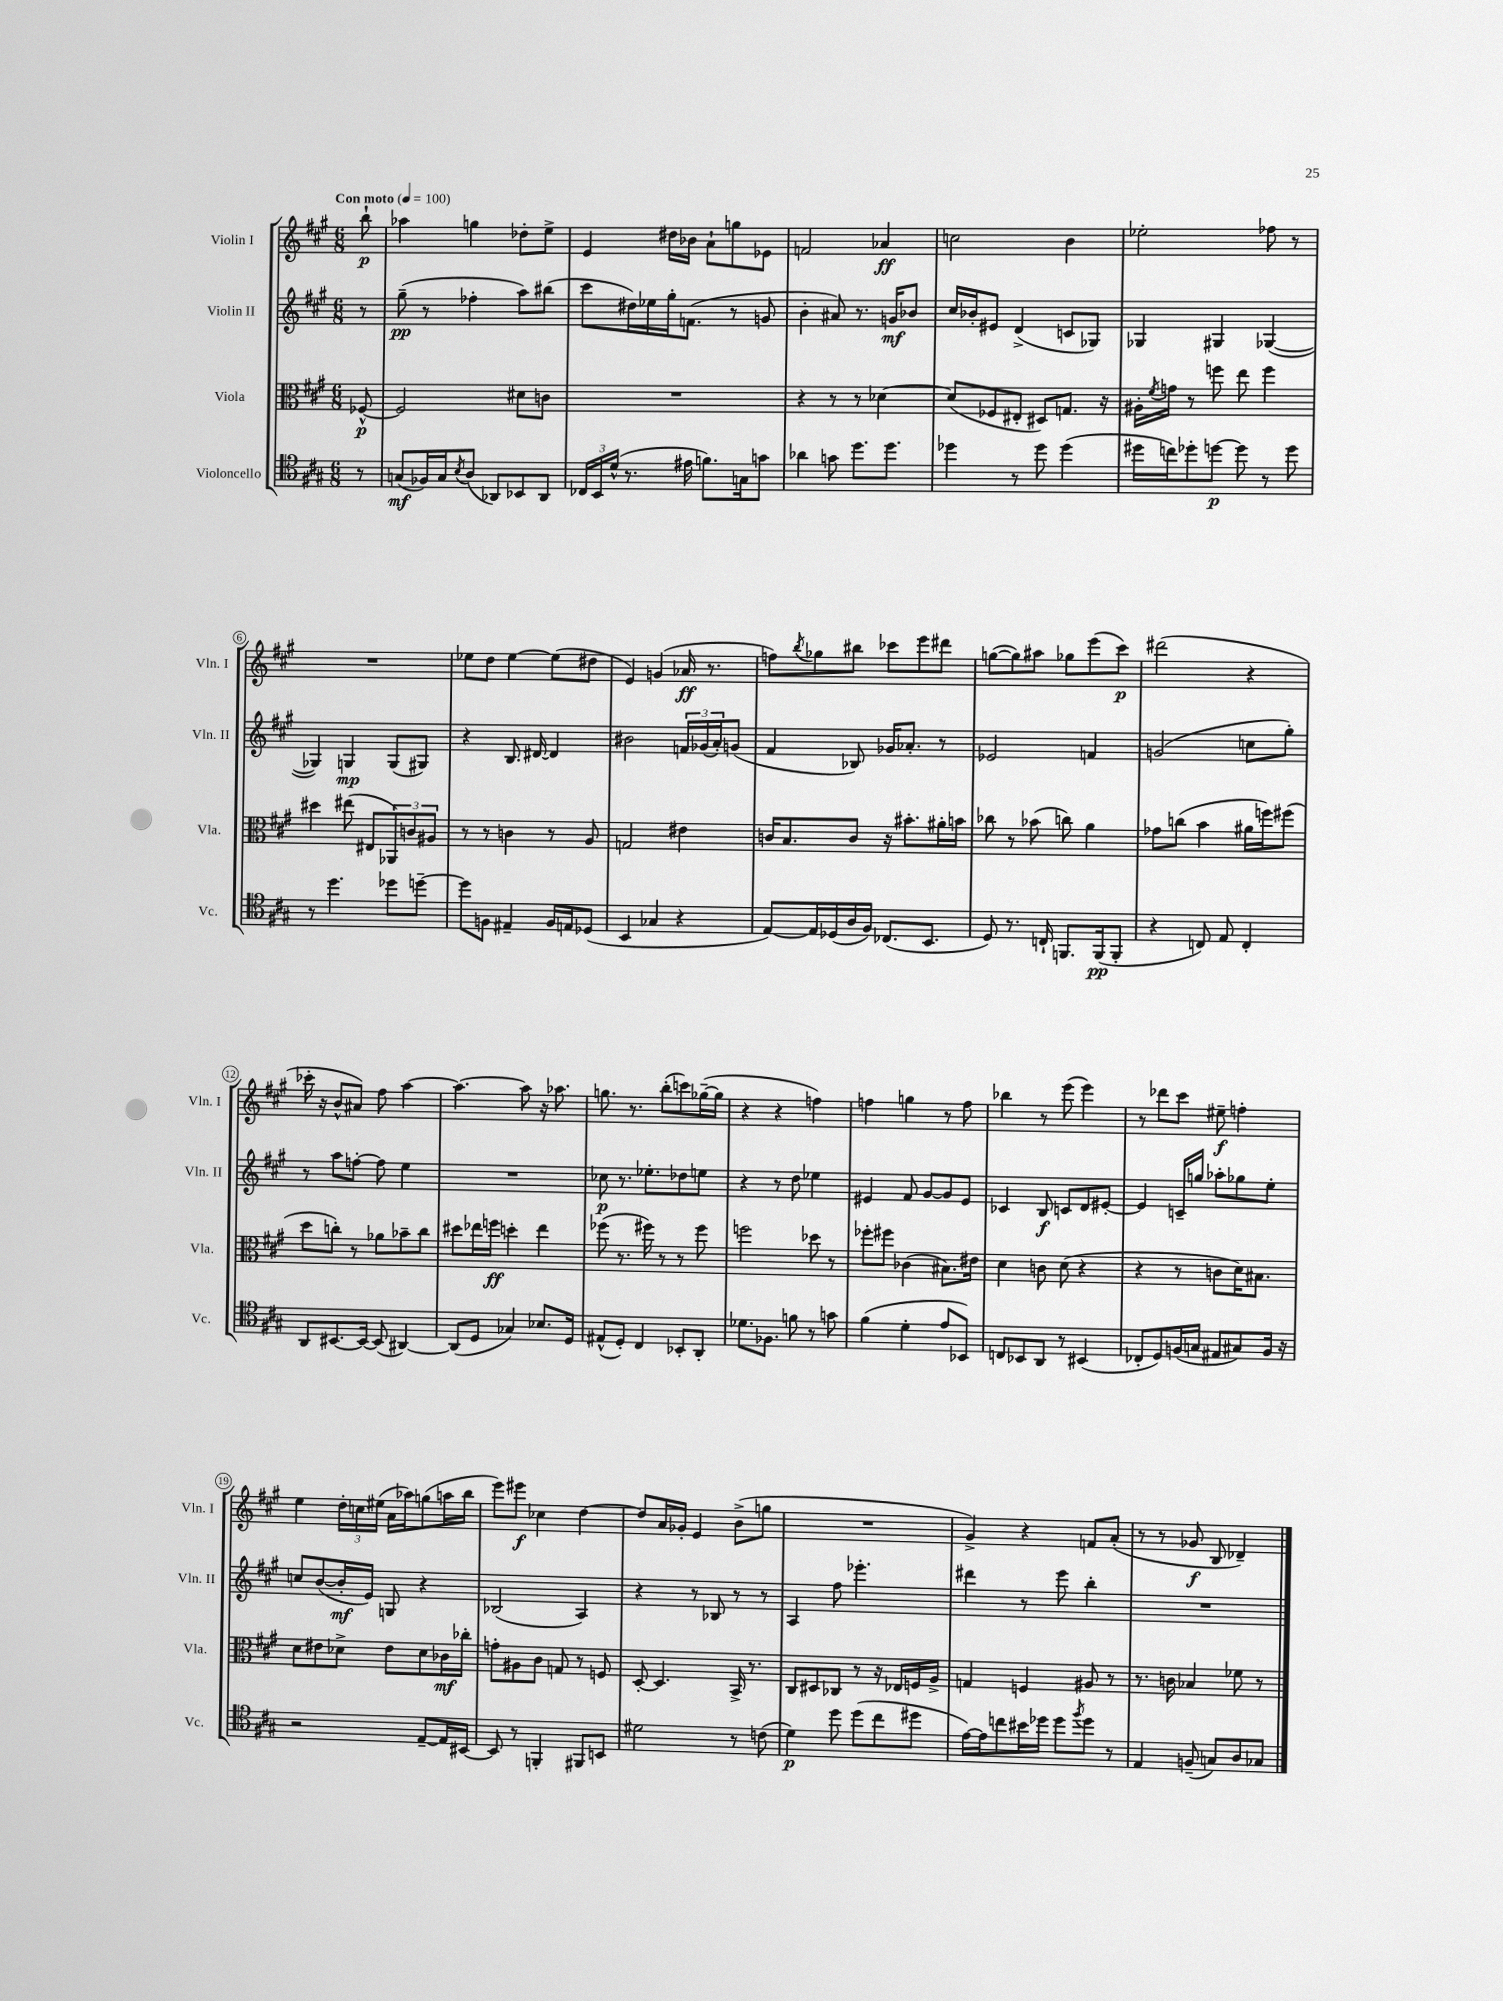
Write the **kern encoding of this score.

**kern	**kern	**kern	**kern
*staff4	*staff3	*staff2	*staff1
*clefC4	*clefC3	*clefG2	*clefG2
*k[f#c#g#]	*k[f#c#g#]	*k[f#c#g#]	*k[f#c#g#]
*M6/8	*M6/8	*M6/8	*M6/8
*MM100	*MM100	*MM100	*MM100
8r	[8F-^^/	8r	8bb`\
=	=	=	=
(8G/L	2F-/]	(8gg#~\	4aa-\
16F-/L)	.	8r	.
16G/J	.	.	.
8qB/	.	.	.
(8A/J	.	4ff-'\	4gg\
8AA-/L)	.	.	.
8BB-/	8d#\L	8aa\L)	8dd-'\L
8AA-/J	8c\J	(8bb#\J	8ee^\J
=	=	=	=
24C-/LL	2.r	8ccc#\L	4e/
24BB/	.	.	.
(24d^^/JJ	.	.	.
8.r	.	16dd#\L)	.
.	.	16ee-\	.
.	.	16gg#'\J	16dd#\LL
16e#\	.	(8.f\J	16b-\JJ
8.f\L)	.	.	8a`\L
.	.	8r	8gg\
16G\k	.	.	.
8g\J	.	8g/	8e-\J
=	=	=	=
4a-\	4r	4b'\	2f/
8g\	8r	8a#/)	.
8.dd\L	8r	8.r	.
.	[4d-\	.	4a-/
8.dd\J	.	16g/LK	.
.	.	8b-/J	.
=	=	=	=
4dd-\	(8d-/]L	16cc#/LL	2cc\
.	.	16b-'/J	.
.	8F-/	8e#/J	.
8r	8E#'/J	(4d^/	.
8dd-\	8D#/L)	.	.
(4dd-\	8.G/J	8c/L	4b\
.	.	8G-/J)	.
.	16r	.	.
=	=	=	=
16dd#\LL	16A#'\LL	4G-/	2ee-'\
.	8qf#/	.	.
16cc\J)	16g\JJ	.	.
8dd-'\	8r	.	.
[8dd\J	8ff\	4G#/	.
8dd\]	8ee\	.	.
8r	4ff\	([4G-/	8ff-\
8dd\	.	.	8r
=	=	=	=
8r	4dd#\	4G-/])	2.r
4.dd\	.	.	.
.	(8ee#\	4G/	.
.	8E#/L	.	.
8dd-\L	12AA-/)	(8G/L	.
.	12c/	.	.
[8dd~\J	.	8G#/J)	.
.	12A#/J	.	.
=	=	=	=
8dd\]L	8r	4r	8ee-\L
8F\J	8r	.	8dd\J
4E#~/	4c\	8.B/	[4ee-\
.	.	[16d#/	.
16F/LL	8r	4d#/]	(8ee-\]L
16E/J	.	.	.
(8D-/J	8A/	.	8dd#\J
=	=	=	=
4BB/	2G/	2b#\	4e/)
4G-/	.	.	(4g/
4r	4e#\	24f/LL	16a-/
.	.	(24g-/	.
.	.	.	8.r
.	.	24a'/J)	.
.	.	(8g/J	.
=	=	=	=
[8E/L)	16c/LK	4f#/	8ff\L)
.	8.B/	.	.
.	.	.	8qbb/
16E/]L	.	.	8gg-\
(16D-/	.	.	.
16A/	8c/J	8B-/)	8bb#\J
16F#/JJ)	.	.	.
(8.C-/L	16r	16g-/LK	8ccc-\L
.	8.b#'\L	8.a-'/J	.
.	.	.	8eee\
8.BB/J	.	.	.
.	16a#'\L	8r	8ddd#\J
.	16b\JJ	.	.
=	=	=	=
8D/)	8cc-\	2e-/	([8gg\L
8.r	8r	.	8gg\])
.	(8b-\	.	8aa#\J
16C`/	.	.	.
8.FF/L	8cc\)	.	8gg-\L
.	4a\	4f/	(8eee\
(16FF/k	.	.	.
8FF'/J	.	.	8ccc#\J)
=	=	=	=
4r	8g-\L	(2g/	(2ddd#\
.	(8cc\J	.	.
8C/)	4b\	.	.
8E/	.	.	.
4C'/	16a#\LL	8cc\L	4r
.	16ff\J)	.	.
.	(8ff#\J	8gg#'\J)	.
=	=	=	=
8AA/L	8dd\L	8r	16ccc-'\
.	.	.	16r
[8.BB#/	8cc'\J)	8aa\L	8b^^/L
.	8r	[8ff'\J	8a#/J)
16BB#/_Jk	.	.	.
(8BB#/]	8a-\L	8ff\]	8ff#\
[4AA#/)	8b-~\	4ee\	[4aa\
.	8cc\J	.	.
=	=	=	=
(8AA#/]L	8dd#\L	2.r	4.aa\_
8D/J	16ee-\L	.	.
.	16ff\JJ	.	.
4G-/)	4dd'\	.	.
.	.	.	8aa\]
8.B-/L	4ee-\	.	16r
.	.	.	8.aa-\
16D/Jk	.	.	.
=	=	=	=
(8E#^^/L	(8ff-\	8cc-\	8.gg\
8D'/J)	8.r	8.r	.
.	.	.	8.r
4C#/	.	.	.
.	16ff#\)	8.ee-'\L	.
.	8r	.	(8bb'\L
8BB-'/L	8r	8dd-\	8ccc\)
8AA'/J	8ff#\	8ee\J	([16gg-~\L
.	.	.	16gg-\]JJ
=	=	=	=
8.d-\L	2ff\	4r	4r
8.F-\J	.	.	.
.	.	8r	4r
8f\	.	8dd\	.
8r	8dd-\	4ee-\	4ff\)
8g\	8r	.	.
=	=	=	=
(4f#\	8ff-'\L	4e#/	4ff\
.	8ff#\J	.	.
4d'\	(4c-\	8f#/	4gg\
.	.	[8g#/L	.
8e/L	8.B#\L)	8g#/]	8r
8BB-/J)	.	8e#/J	8ff\
.	16e#\Jk	.	.
=	=	=	=
8C/L	4d\	4c-/	4bb-\
8BB-/	.	.	.
8AA/J	8c\	8B/	8r
8r	(8d\	8c/L	(8eee\
(4BB#/	4r	8d/	4eee\)
.	.	[8e#'/J	.
=	=	=	=
8C-'/L	4r	4e#/]	8r
8D/)	.	.	8ddd-\L
(16F/L	8r	16c~/LL	8ccc#\J
16G/JJ	.	16gg/JJ	.
8E#/L	8c\L	8aa-'\L	8ee#~\
8G#/)	16d\K)	8gg-\	4ff'\
.	8.B#\J	.	.
16F/Jk	.	8ee'\J	.
16r	.	.	.
=	=	=	=
2r	8d\L	8cc/L	4ee\
.	8e#\	([8b/	.
.	8d-^\J	16b'/]L	24dd'\LL
.	.	.	24cc\
.	.	16e/JJ)	.
.	.	.	(24ee#\JJ
.	8e#\L	8G/	16a\LL
.	.	.	16aa-\J)
[8E~/L	8d-\	4r	(8gg\
16E/]L	16c-\L	.	16aa\L
[16BB#/JJ	16cc-'\JJ	.	16bb\JJ
=	=	=	=
8BB#/]	8g'\L	(2B-/	8eee\L)
8r	8A#\	.	8eee#\J
4FF'/	8c#\J	.	4cc-\
.	8G/	.	.
8FF#/L	8r	4A/)	[4dd\
8BB/J	8F/	.	.
=	=	=	=
2d#\	[8D'/	4r	8dd/]L
.	4.D/]	.	16a/L
.	.	.	16g-'/JJ
.	.	8r	4e/
.	.	8B-/	.
8r	16BB^/	8r	(8b^\L
.	8.r	.	.
(8c\	.	8r	8gg\J
=	=	=	=
4d\)	8C#/L	4A/	2.r
.	8D#/	.	.
8dd\	8C-/J	8ff#\	.
(8dd\L	8r	4.eee-'\	.
8cc#\	16r	.	.
.	16E-/LL	.	.
8dd#\J	16F/	.	.
.	16A^/JJ	.	.
=	=	=	=
[16e\LL)	4G/	4ddd#\	4g#^/)
16e\]J	.	.	.
8cc\	.	.	.
16b#\L	4F/	8r	4r
16dd-\JJ	.	.	.
8dd-\L	.	8eee\	.
8qff#/	.	.	.
8dd-\J	8A#/	4bb'\	8f/L
8r	8r	.	(8a'/J
=	=	=	=
4E/	8.r	2.r	8r
.	.	.	8r
.	16c\	.	.
(8F~/	4B-/	.	8g-/
8G/L)	.	.	8B/
8A/	8f-\	.	4d-~/)
8G-/J	8r	.	.
==	==	==	==
*-	*-	*-	*-
